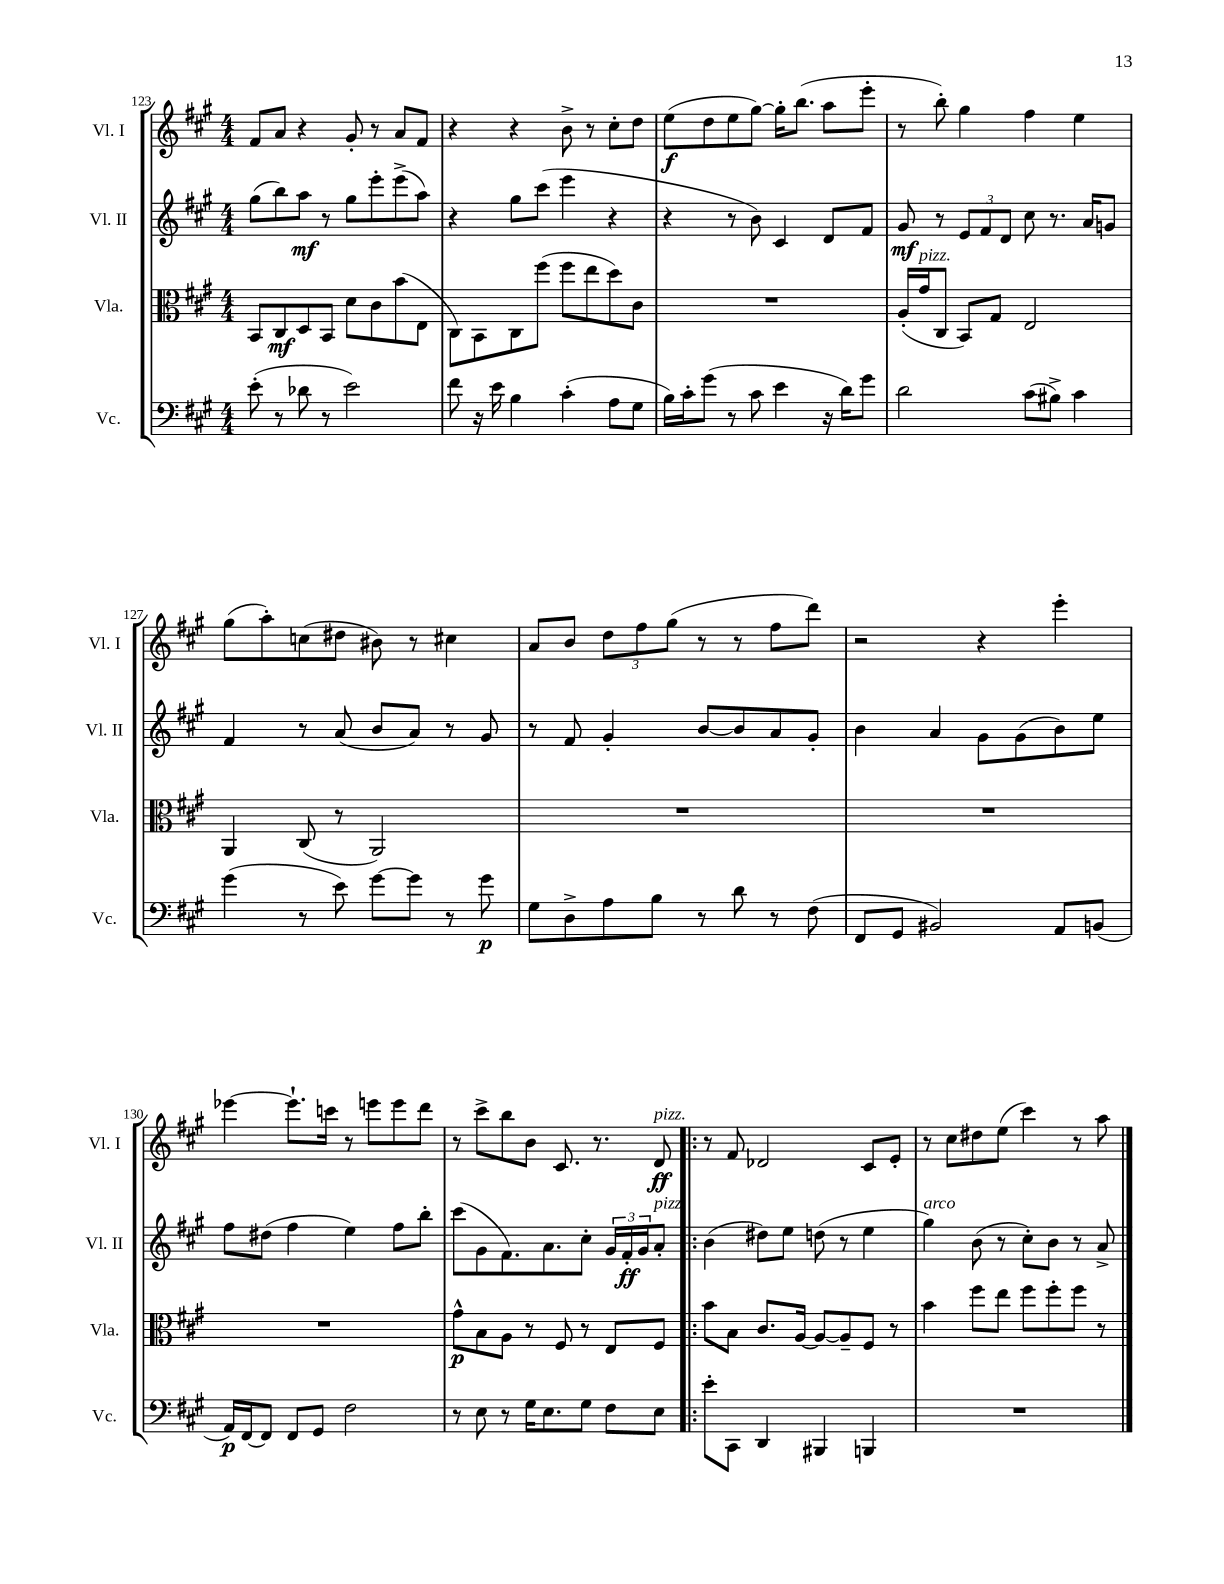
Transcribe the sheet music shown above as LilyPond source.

<<
\new StaffGroup <<
\new Staff = "s0" \with { instrumentName = "Vl. I" shortInstrumentName = "Vl. I" } {
    \clef treble \key a \major \numericTimeSignature \time 4/4
    fis'8 a'8 r4 gis'8-. r8 a'8 fis'8 |
    r4 r4 b'8-> r8 cis''8-. d''8 |
    e''8\f( d''8 e''8 gis''8~) gis''16-. b''8.( a''8 e'''8-. |
    r8 b''8-.) gis''4 fis''4 e''4 |
    gis''8( a''8-.) c''8( dis''8 bis'8) r8 cis''4 |
    a'8 b'8 \tuplet 3/2 { d''8 fis''8 gis''8( } r8 r8 fis''8 d'''8) |
    r2 r4 e'''4-. |
    ees'''4~ ees'''8.-! c'''16 r8 e'''8 e'''8 d'''8 |
    r8 cis'''8-> b''8 b'8 cis'8. r8. d'8\ff^\markup { \italic "pizz." } |
    \bar ".|:" r8 fis'8 des'2 cis'8 e'8-. |
    r8 cis''8 dis''8 e''8( cis'''4) r8 a''8 \bar "|." |
}
\new Staff = "s1" \with { instrumentName = "Vl. II" shortInstrumentName = "Vl. II" } {
    \clef treble \key a \major \numericTimeSignature \time 4/4
    gis''8( b''8) a''8\mf r8 gis''8 e'''8-. e'''8->( a''8) |
    r4 gis''8 cis'''8( e'''4 r4 |
    r4 r8 b'8) cis'4 d'8 fis'8 |
    gis'8\mf r8 \tuplet 3/2 { e'8 fis'8 d'8 } cis''8 r8. a'16 g'8 |
    fis'4 r8 a'8( b'8 a'8) r8 gis'8 |
    r8 fis'8 gis'4-. b'8~ b'8 a'8 gis'8-. |
    b'4 a'4 gis'8 gis'8( b'8) e''8 |
    fis''8 dis''8( fis''4 e''4) fis''8 b''8-. |
    cis'''8( gis'8 fis'8.) a'8. cis''8-. \tuplet 3/2 { gis'16 fis'16-.\ff gis'16 } a'8-.^\markup { \italic "pizz." } |
    \bar ".|:" b'4( dis''8) e''8 d''8( r8 e''4 |
    gis''4^\markup { \italic "arco" }) b'8( r8 cis''8-.) b'8 r8 a'8-> \bar "|." |
}
\new Staff = "s2" \with { instrumentName = "Vla." shortInstrumentName = "Vla." } {
    \clef alto \key a \major \numericTimeSignature \time 4/4
    b,8 cis8\mf d8 b,8 d'8 cis'8 b'8( e8 |
    cis8) b,8 cis8 fis''8( fis''8 e''8 d''8) cis'8 |
    R1 |
    a16-.( gis'16^\markup { \italic "pizz." } cis8 b,8) gis8 e2 |
    a,4 cis8( r8 a,2) |
    R1 |
    R1 |
    R1 |
    gis'8-^\p b8 a8 r8 fis8 r8 e8 fis8 |
    \bar ".|:" b'8 b8 cis'8. a16~ a8~ a8-- fis8 r8 |
    b'4 fis''8 e''8 fis''8 fis''8-. fis''8 r8 \bar "|." |
}
\new Staff = "s3" \with { instrumentName = "Vc." shortInstrumentName = "Vc." } {
    \clef bass \key a \major \numericTimeSignature \time 4/4
    e'8-.( r8 des'8 r8 e'2) |
    fis'8 r16 e'16 b4 cis'4-.( a8 gis8 |
    b16) cis'16-. gis'8( r8 cis'8 e'4 r16 d'16) gis'8 |
    d'2 cis'8( bis8->) cis'4 |
    gis'4( r8 e'8) gis'8~ gis'8 r8 gis'8\p |
    gis8 d8-> a8 b8 r8 d'8 r8 fis8( |
    fis,8 gis,8 bis,2) a,8 b,8( |
    a,16\p) fis,16~ fis,8 fis,8 gis,8 fis2 |
    r8 e8 r8 gis16 e8. gis8 fis8 e8 |
    \bar ".|:" e'8-. cis,8 d,4 bis,,4 b,,4 |
    R1 \bar "|." |
}
>>
>>
\layout { \context { \Score currentBarNumber = #123 } }
